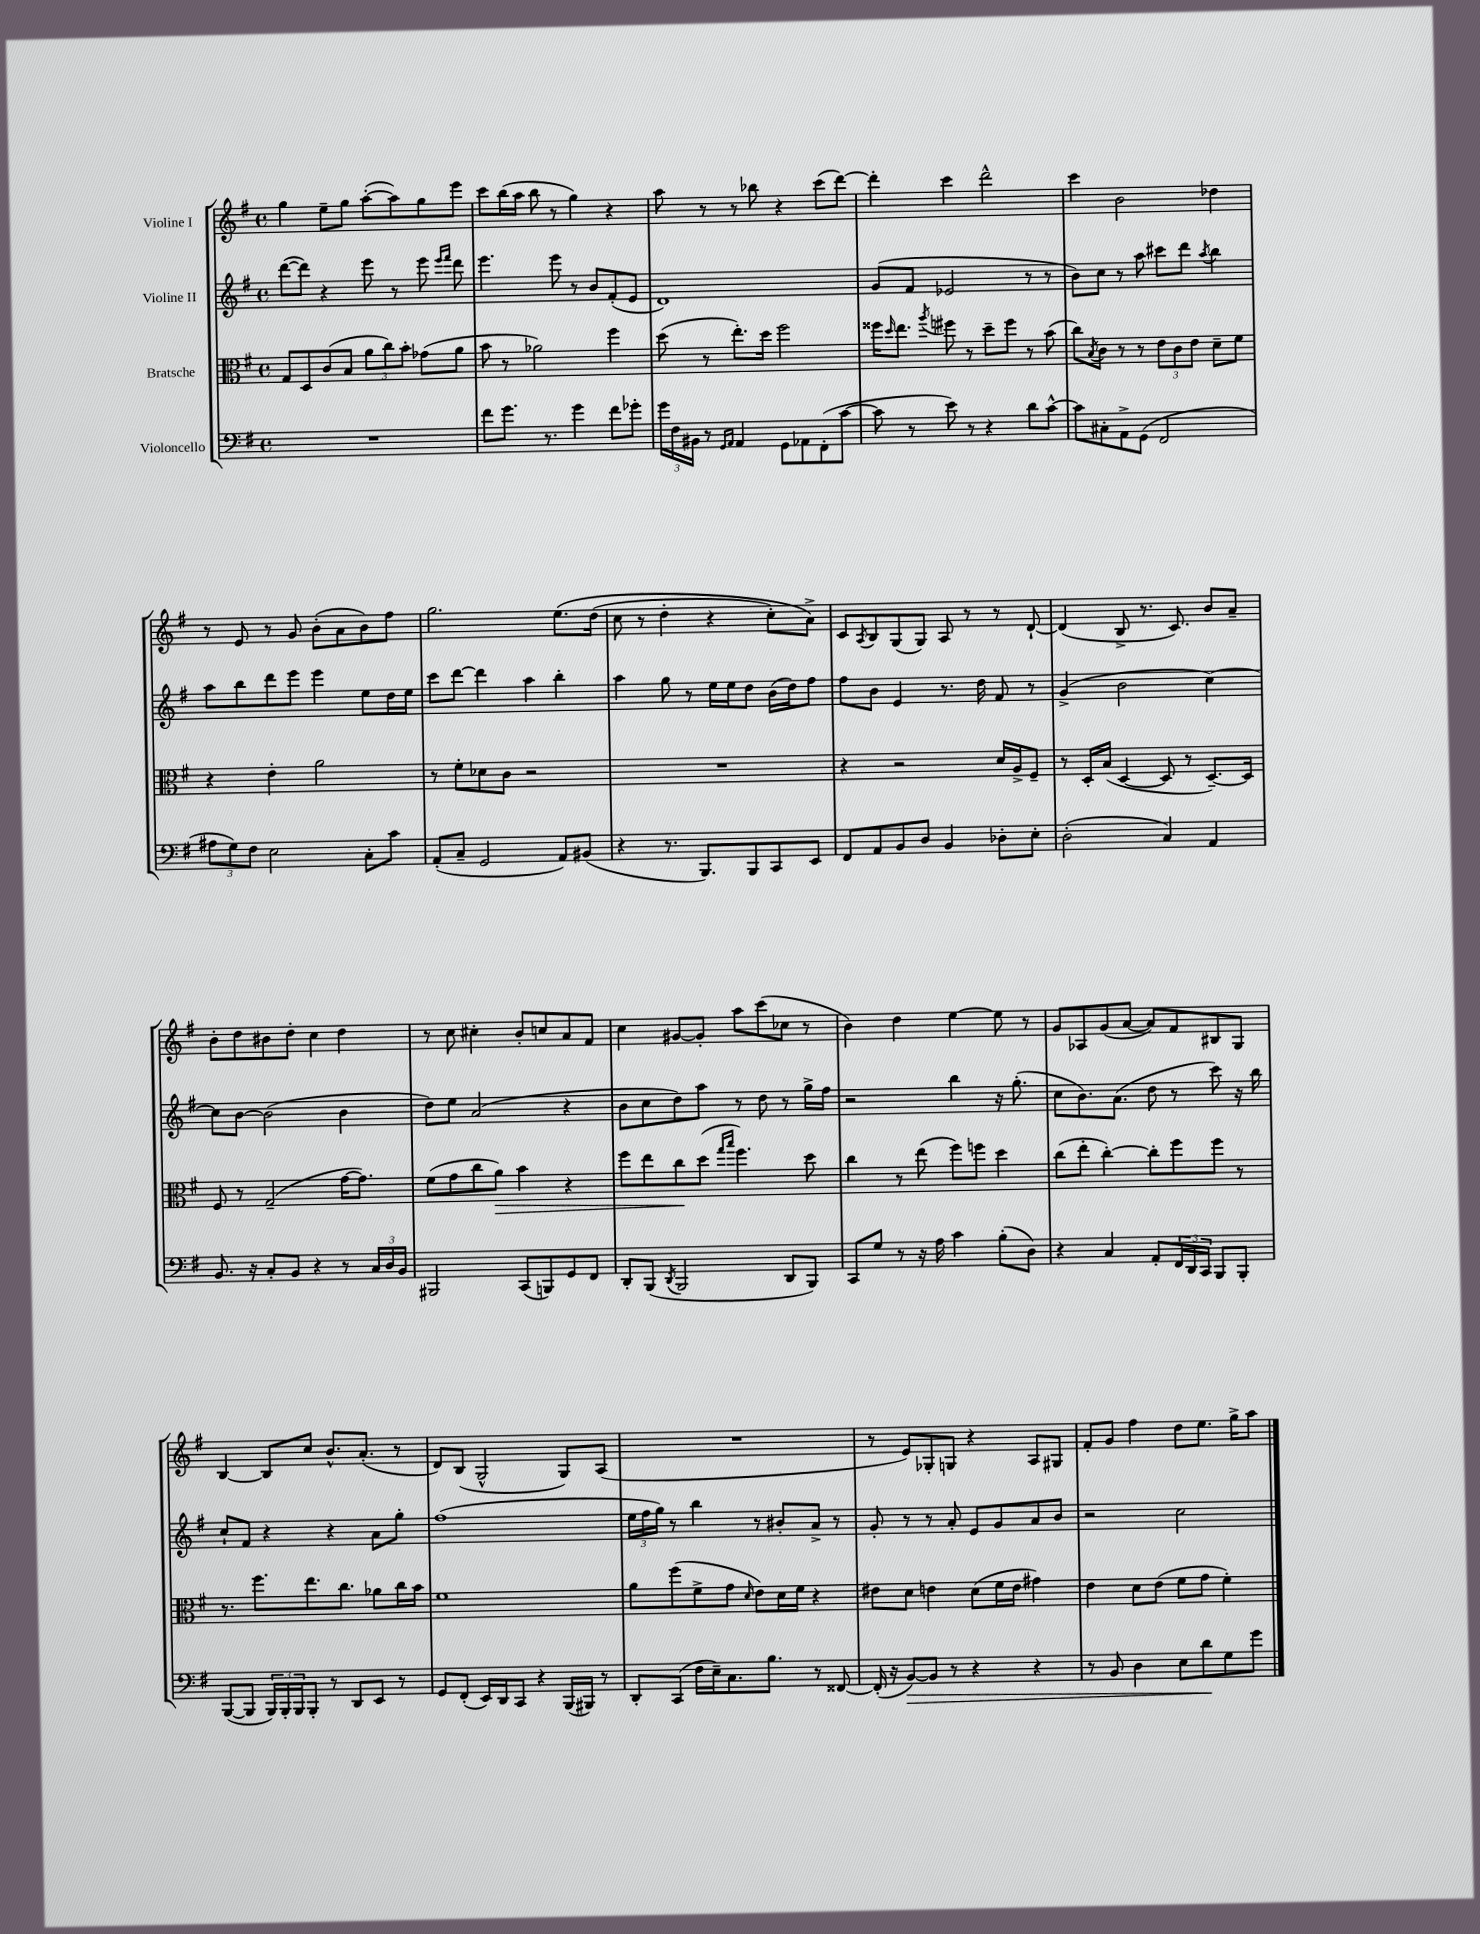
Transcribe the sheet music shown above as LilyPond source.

<<
\new StaffGroup <<
\new Staff = "s0" \with { instrumentName = "Violine I" } {
    \clef treble \key g \major \defaultTimeSignature \time 4/4
    g''4 e''8-- g''8 a''8~-.( a''8) g''8 e'''8 |
    c'''8 b''16( a''16 b''8 r8 g''4) r4 |
    a''8 r8 r8 bes''8 r4 c'''8( d'''8~) |
    d'''4-. c'''4 d'''2-^ |
    c'''4 b'2 des''4 |
    r8 e'8 r8 g'8 b'8-.( a'8 b'8) fis''8 |
    g''2. e''8.\( d''16( |
    c''8 r8 d''4-. r4 c''8-.) a'8->\) |
    c'8 \acciaccatura { a8 } b8 g8( g8) a8 r8 r8 d'8~-! |
    d'4( b8-> r8. c'8.) b'8 a'8-- |
    b'8-. d''8 bis'8 d''8-. c''4 d''4 |
    r8 c''8 cis''4-. b'8-. c''8 a'8 fis'8 |
    c''4 gis'8~ gis'8-. a''8 c'''8( ces''8 r8 |
    b'4) d''4 e''4~ e''8 r8 |
    g'8 aes8 g'8( a'8~ a'8) fis'8 bis8 g8 |
    b4~ b8 c''8 b'8.-^ a'8.-.( r8 |
    d'8) b8( g2-^ g8) a8( |
    R1 |
    r8 e'8) ges8-. g8 r4 a8 gis8 |
    fis'8-. g'8 fis''4 d''8 e''8. g''16-> a''8 \bar "|." |
}
\new Staff = "s1" \with { instrumentName = "Violine II" } {
    \clef treble \key g \major \defaultTimeSignature \time 4/4
    d'''8~( d'''8) r4 e'''8 r8 e'''8 \grace { e'''16 fis'''16 } d'''8 |
    e'''4. e'''8 r8 b'8 fis'8-.( e'8 |
    d'1) |
    g'8( fis'8 ees'2 r8 r8 |
    b'8) c''8 r8 a''8 cis'''8 d'''8 \acciaccatura { a''8 } b''4 |
    a''8 b''8 d'''8 e'''8 e'''4 e''8 d''16 e''16 |
    c'''8 d'''8~ d'''4 a''4 b''4-. |
    a''4 g''8 r8 e''16 e''16 d''8 b'16( d''16) fis''8 |
    fis''8 b'8 e'4 r8. d''16 fis'8 r8 |
    g'4->( b'2 c''4~) |
    c''8 b'8~ b'2( b'4 |
    d''8) e''8 a'2( r4 |
    b'8 c''8 d''8) a''8 r8 d''8 r8 g''16-> fis''16 |
    r2 b''4 r16 g''8.-.( |
    c''8 b'8.) a'8.( d''8 r8 c'''8) r16 b''16 |
    c''8-! fis'8 r4 r4 a'8 g''8-. |
    fis''1( |
    \tuplet 3/2 { e''16 fis''16 g''16) } r8 b''4 r8 bis'8-. a'8-> r8 |
    g'8-. r8 r8 a'8-. e'8 g'8 a'8 b'8 |
    r2 c''2 \bar "|." |
}
\new Staff = "s2" \with { instrumentName = "Bratsche" } {
    \clef alto \key g \major \defaultTimeSignature \time 4/4
    g8 d8 c'8( b8 \tuplet 3/2 { a'8 c''8) b'8-. } ges'8( a'8 |
    b'8 r8 aes'2) fis''4 |
    d''8( r8 e''8.-.) d''16 fis''2 |
    fisis''16 \grace { d''16 } e''8. \acciaccatura { a''8 } fis''8 r8 d''8-- fis''8 r8 b'8( |
    c''8) \acciaccatura { b8 } c'8 r8 r8 \tuplet 3/2 { e'8 c'8 e'8 } d'8-- fis'8 |
    r4 e'4-. a'2 |
    r8 fis'8-. des'8 c'8 r2 |
    R1 |
    r4 r2 d'16 a16-> fis8-- |
    r8 d16-. b16( d4~ d8 r8 d8.~--) d16 |
    fis8 r8 g2--( g'16~ g'8.) |
    fis'8( g'8 c''8 a'8\>) b'4 r4 |
    fis''8 e''8 c''8\! d''8( \grace { g''16 b''16 } fis''4.) d''8 |
    c''4 r8 e''8( fis''8) f''8 d''4 |
    c''8( e''8-. c''4~-.) c''8-. fis''8 fis''8 r8 |
    r8. fis''8. e''8. c''8. aes'8 c''16 b'16 |
    fis'1 |
    a'8 fis''8( fis'8-> g'8 \grace { d'16 } e'8) d'16 fis'16 r4 |
    eis'8 d'8 e'4 d'8( fis'16 e'16 gis'4) |
    e'4 d'8 e'8( fis'8 g'8 fis'4-.) \bar "|." |
}
\new Staff = "s3" \with { instrumentName = "Violoncello" } {
    \clef bass \key g \major \defaultTimeSignature \time 4/4
    R1 |
    fis'8 g'8. r8. g'4 fis'8 ges'8-. |
    \tuplet 3/2 { g'16 fis16 bis,16 } r8 \grace { g,16 a,16 } a,4 g,8 aes,8 fis,8-.( c'8~ |
    c'8 r8 e'8) r8 r4 d'8 c'8~-^ |
    c'8 cis8-. a,8-> g,8( fis,2 |
    \tuplet 3/2 { ais8 g8) fis8 } e2 c8-. c'8 |
    a,8-.( c8-- g,2 a,8) bis,8( |
    r4 r8. b,,8.) b,,8 c,8 e,8 |
    fis,8 a,8 b,8 d8 b,4 des8-. e8-. |
    d2-.( c4) a,4 |
    b,8. r16 c8-. b,8 r4 r8 \tuplet 3/2 { c16 d16 b,16 } |
    bis,,2 c,8( b,,8) g,8 fis,8 |
    d,8-. b,,8( \acciaccatura { d,8 } b,,2 d,8 b,,8) |
    c,8 g8 r8 r16 a16 c'4 b8-.( d8) |
    r4 c4 a,8-. \tuplet 3/2 { fis,16 d,16 c,16 } b,,8 b,,8-. |
    b,,8~( b,,8 \tuplet 3/2 { b,,16) b,,16-. b,,16 } b,,8-. r8 d,8 e,8 r8 |
    g,8 fis,8-.( e,16) d,16 c,8 r4 b,,16( bis,,16) r8 |
    d,8-. c,8( fis16 e16--) c8. b8. r8 fisis,8~ |
    fisis,16-.( r16 b,8~\>) b,8 r8 r4 r4 |
    r8 b,8 d4 e8 d'8\! g8 g'8 \bar "|." |
}
>>
>>
\layout { \context { \Score \remove "Bar_number_engraver" } }
